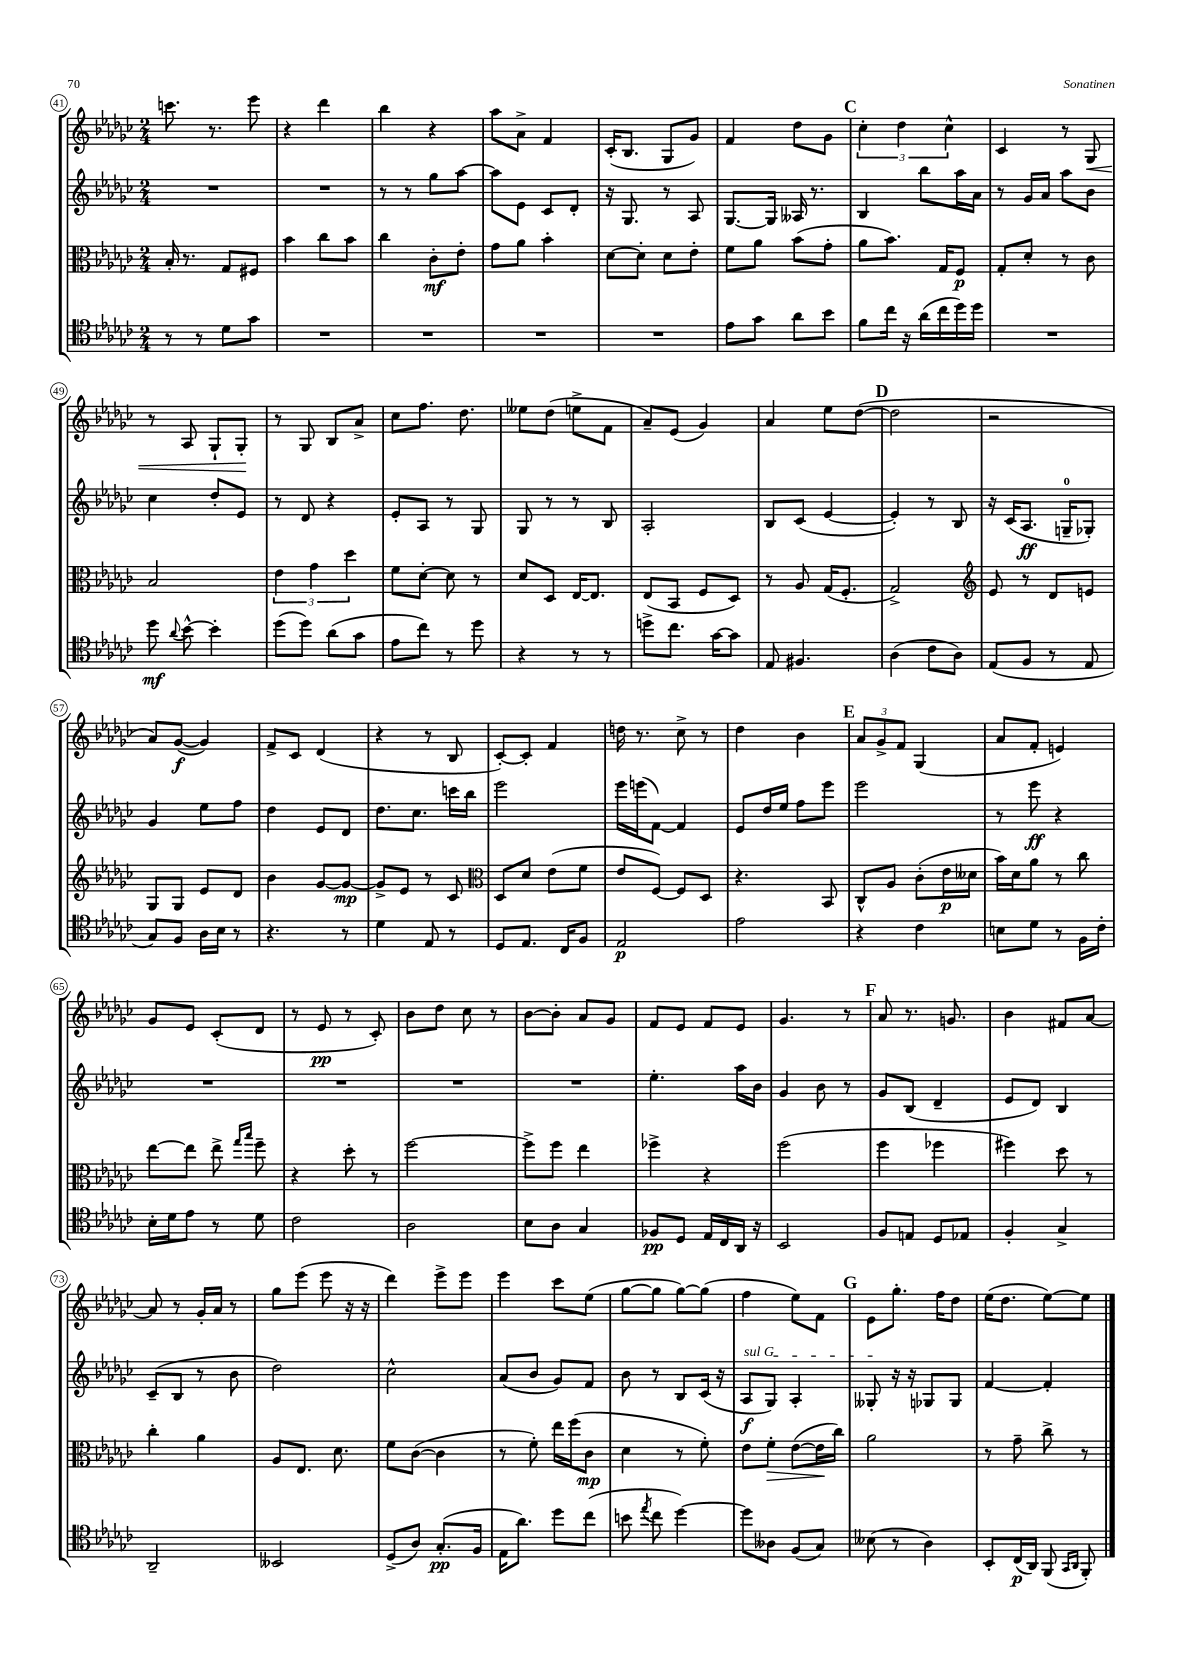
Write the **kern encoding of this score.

**kern	**kern	**kern	**kern
*staff4	*staff3	*staff2	*staff1
*clefC4	*clefC3	*clefG2	*clefG2
*k[b-e-a-d-g-c-]	*k[b-e-a-d-g-c-]	*k[b-e-a-d-g-c-]	*k[b-e-a-d-g-c-]
*M2/4	*M2/4	*M2/4	*M2/4
8r	16B-'	2r	8.ccc
.	8.r	.	.
8r	.	.	.
.	.	.	8.r
8d-	8G-	.	.
8g-	8F#	.	8eee-
=	=	=	=
2r	4b-	2r	4r
.	8cc-	.	4ddd-
.	8b-	.	.
=	=	=	=
2r	4cc-	8r	4bb-
.	.	8r	.
.	8c-'	8gg-	4r
.	8e-'	[8aa-	.
=	=	=	=
2r	8g-	8aa-]	8aa-
.	8a-	8e-	8a-^
.	4b-'	8c-	4f
.	.	8d-'	.
=	=	=	=
2r	[8d-	16r	(16c-'
.	.	8.G-	8.B-
.	8d-']	.	.
.	8d-	8r	8G-
.	8e-'	8A-	8g-)
=	=	=	=
8e-	8f	[8.G-	4f
8g-	8a-	.	.
.	.	16G-]	.
8a-	(8b-	16A--	8dd-
.	.	8.r	.
8b-	8g-'	.	8g-
=	=	=	=
8f	8a-	4B-	6cc-'
16cc-	8.b-)	.	.
.	.	.	6dd-
16r	.	.	.
(16a-	.	8bb-	.
16cc-	16G-	.	.
.	.	.	6cc-^^
16dd-)	8F	16aa-	.
16dd-	.	16a-	.
=	=	=	=
2r	8G-'	8r	4c-
.	8d-'	16g-	.
.	.	16a-	.
.	8r	8aa-	8r
.	8c-	8b-	8G-
=	=	=	=
8dd-	2B-	4cc-	8r
8qqa-	.	.	.
[8b-^^	.	.	8A-
4b-']	.	8dd-'	8G-`
.	.	8e-	8G-'
=	=	=	=
(8dd-	6e-	8r	8r
8dd-)	.	8d-	8G-
.	6g-	.	.
(8a-	.	4r	8B-
.	6dd-	.	.
8g-	.	.	8a-^
=	=	=	=
8e-	8f	8e-'	8cc-
8cc-)	[8d-'	8A-	8.ff
8r	8d-]	8r	.
.	.	.	8.dd-
8dd-	8r	8G-	.
=	=	=	=
4r	8d-	8G-	8ee--
.	8D-	8r	(8dd-
8r	[16E-	8r	8ee^
.	8.E-]	.	.
8r	.	8B-	8f
=	=	=	=
8dd^	(8E-	2A-'	8a-~)
8.cc-	8BB-	.	(8e-
.	8F	.	4g-)
[16g-	.	.	.
8g-]	8D-)	.	.
=	=	=	=
8E-	8r	8B-	4a-
4.F#	8A-	(8c-	.
.	(16G-	[4e-	8ee-
.	8.F'	.	.
.	.	.	([8dd-
=	=	=	=
(4A-	2G-^)	4e-'])	2dd-]
8c-	.	8r	.
8A-)	.	8B-	.
=	=	=	=
*	*clefG2	*	*
(8E-	8e-	16r	2r
.	.	(16c-	.
8F	8r	8.A-	.
8r	8d-	.	.
.	.	16G~	.
8E-	8e	8G-')	.
=	=	=	=
8G-)	8G-	4g-	8a-)
8F	8G-	.	([8g-
16A-	8e-	8ee-	4g-])
16B-	.	.	.
8r	8d-	8ff	.
=	=	=	=
4.r	4b-	4dd-	8f^
.	.	.	8c-
.	[8g-	8e-	(4d-
8r	8g-_	8d-	.
=	=	=	=
4d-	8g-^]	8.dd-	4r
.	8e-	.	.
.	.	8.cc-	.
8E-	8r	.	8r
8r	8c-	16ccc	8B-
.	.	16bb-	.
=	=	=	=
*	*clefC3	*	*
8D-	8D-	2eee-	[8c-')
8.E-	8d-	.	8c-']
.	(8e-	.	4f
16C-	.	.	.
8F	8f	.	.
=	=	=	=
2E-	8e-	16eee-	16dd
.	.	(16eee	8.r
.	[8F)	[8f)	.
.	8F]	4f]	8cc-^
.	8D-	.	8r
=	=	=	=
2e-	4.r	8e-	4dd-
.	.	16dd-	.
.	.	16ee-	.
.	.	8ff	4b-
.	8BB-	8eee-	.
=	=	=	=
4r	8C-^^	2eee-	12a-
.	.	.	12g-^
.	8A-	.	.
.	.	.	12f
4c-	(8c-'	.	(4G-
.	16e-	.	.
.	16d--	.	.
=	=	=	=
8B	16b-)	8r	8a-
.	16d-	.	.
8d-	8a-	8eee-	8f'
8r	8r	4r	4e)
16F	8cc-	.	.
16c-'	.	.	.
=	=	=	=
16B-'	[8ee-	2r	8g-
16d-	.	.	.
8e-	8ee-]	.	8e-
8r	8ee-^	.	(8c-'
.	16qqgg-	.	.
.	16qqbb-	.	.
8d-	8ff~	.	8d-
=	=	=	=
2c-	4r	2r	8r
.	.	.	8e-
.	8dd-'	.	8r
.	8r	.	8c-')
=	=	=	=
2A-	[2ff	2r	8b-
.	.	.	8dd-
.	.	.	8cc-
.	.	.	8r
=	=	=	=
8B-	8ff^]	2r	[8b-
8A-	8ff	.	8b-']
4G-	4ee-	.	8a-
.	.	.	8g-
=	=	=	=
8F-	4ff-^	4.ee-'	8f
8D-	.	.	8e-
16E-	4r	.	8f
16C-	.	.	.
16AA-	.	16aa-	8e-
16r	.	16b-	.
=	=	=	=
2BB-	(2ff	4g-	4.g-
.	.	8b-	.
.	.	8r	8r
=	=	=	=
8F	4ff	8g-	8a-
8E	.	(8B-	8.r
8D-	4ff-	4d-~	.
.	.	.	8.g
8E-	.	.	.
=	=	=	=
4F'	4ff#)	8e-	4b-
.	.	8d-)	.
4G-^	8dd-	4B-	8f#
.	8r	.	[8a-
=	=	=	=
2AA-~	4cc-'	(8c-~	8a-]
.	.	8B-	8r
.	4a-	8r	16g-'
.	.	.	16a-
.	.	8b-	8r
=	=	=	=
2BB--	8A-	2dd-)	8gg-
.	8.E-	.	(8eee-
.	.	.	8eee-
.	8.d-	.	.
.	.	.	16r
.	.	.	16r
=	=	=	=
(8D-^	8f	2cc-^^	4ddd-)
8A-)	([8c-	.	.
(8.G-'	4c-]	.	8eee-^
.	.	.	8eee-
16F	.	.	.
=	=	=	=
16E-	8r	(8a-	4eee-
8.a-)	.	.	.
.	8f')	8b-	.
8dd-	16ee-	8g-)	8ccc-
.	(16ff	.	.
(8cc-	8c-	8f	(8ee-
=	=	=	=
8b	4d-	8b-	[8gg-
8qee-	.	.	.
8cc-	.	8r	8gg-]
[4dd-)	8r	8B-	[8gg-)
.	8f')	(16c-	(8gg-]
.	.	16r	.
=	=	=	=
8dd-]	8e-	8A-	4ff
8A--	8f'	8G-)	.
(8F	([8e-	4A-'	8ee-)
8G-)	16e-]	.	8f
.	16cc-)	.	.
=	=	=	=
(8B--	2a-	8G--'	8e-
8r	.	16r	8.gg-'
.	.	16r	.
4A-)	.	8G-	.
.	.	.	16ff
.	.	8G-	8dd-
=	=	=	=
8BB-'	8r	[4f	(16ee-
.	.	.	8.dd-
(16C-	8g-~	.	.
16AA-)	.	.	.
(8FF	8cc-^	4f']	[8ee-)
16qqGG-	.	.	.
16qqAA-	.	.	.
8FF')	8r	.	8ee-]
==	==	==	==
*-	*-	*-	*-
